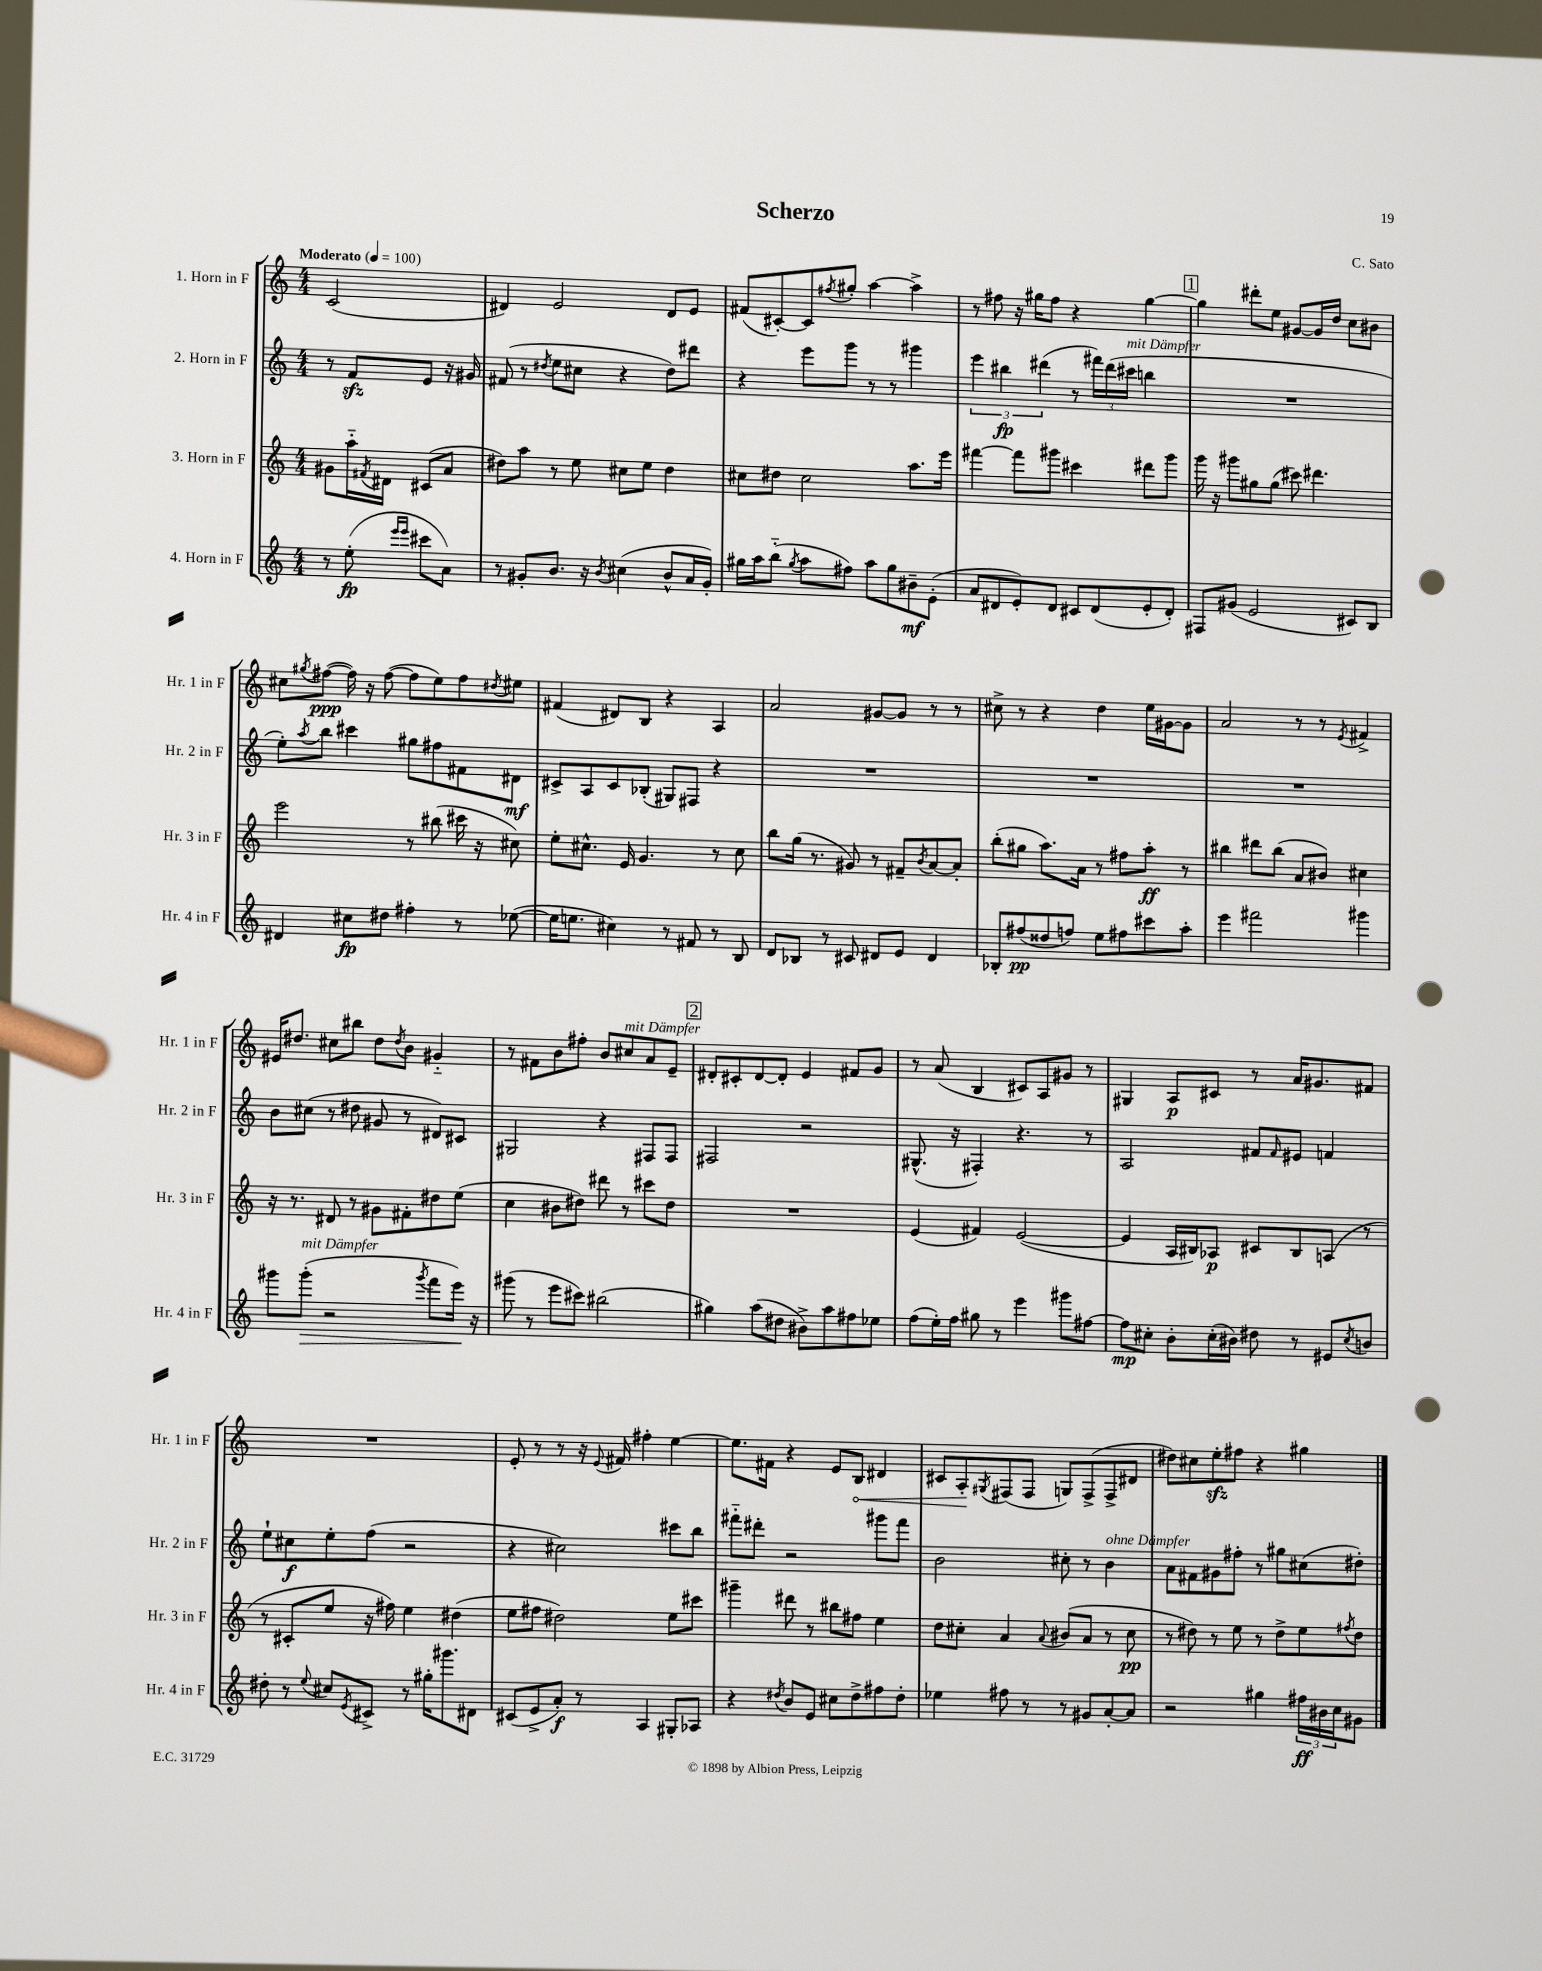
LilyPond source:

\header { title = "Scherzo" composer = "C. Sato" }
<<
\new StaffGroup <<
\new Staff = "s0" \with { instrumentName = "1. Horn in F" shortInstrumentName = "Hr. 1 in F" } {
    \clef treble \key c \major \numericTimeSignature \time 4/4 \partial 2 \tempo "Moderato" 4 = 100
    c'2( |
    dis'4) e'2 dis'8 e'8 |
    fis'8( cis'8~-.) cis'8 \acciaccatura { fis''8 } gis''8-. a''4~ a''4-> |
    r8 fis''8 r16 gis''16 fis''8 r4 gis''4~ |
    \mark \markup { \box "1" } gis''4 dis'''8-. e''8 gis'8~ gis'16 d''16 c''8 bis'8 |
    cis''8 \acciaccatura { gis''8 } fis''8~\ppp( fis''16) r16 fis''8~( fis''8 e''8) fis''8 \acciaccatura { dis''8 } eis''8 |
    fis'4( dis'8) b8 r4 a4 |
    a'2 gis'8~ gis'8 r8 r8 |
    cis''8-> r8 r4 d''4 e''16 gis'16~ gis'8 |
    a'2 r8 r8 \acciaccatura { e'8 } fis'4-> |
    eis'16 dis''8. cis''8 bis''8 dis''8 \acciaccatura { dis''8 } b'8 gis'4-_ |
    r8 fis'8 b'8 fis''8-. b'8 cis''8^\markup { \italic "mit Dämpfer" } a'8 e'8-- |
    \mark \markup { \box "2" } dis'8-. cis'8-. dis'8~ dis'8-. e'4 fis'8 g'8 |
    r8 a'8( b4 cis'8) a8 gis'8 r8 |
    gis4 a8\p cis'8 r8 a'16 gis'8. fis'8 |
    R1 |
    e'8-. r8 r8 r16 \appoggiatura { e'8 } fis'16 fis''4-. e''4~ |
    e''8. fis'16 r4 e'8 \once \override Hairpin.circled-tip = ##t b8\< dis'4 |
    cis'8 a8-.\! \acciaccatura { gis8 } fis8( fis8 g8) fis8->( fis8-> dis'8 |
    dis''8) cis''8 e''8-.\sfz fis''8 r4 gis''4 \bar "|." |
}
\new Staff = "s1" \with { instrumentName = "2. Horn in F" shortInstrumentName = "Hr. 2 in F" } {
    \clef treble \key c \major \numericTimeSignature \time 4/4 \partial 2
    r8 f'8\sfz e'8 r16 gis'16 |
    fis'8( r8 \acciaccatura { dis''8 } e''8 cis''8 r4 dis''8) dis'''8 |
    r4 e'''8 g'''8 r8 r8 gis'''4 |
    \tuplet 3/2 { e'''4 bis''4\fp dis'''4( } r8 \tuplet 3/2 { fis'''16) dis'''16( cis'''16^\markup { \italic "mit Dämpfer" } } b''4 |
    \mark \markup { \box "1" } R1 |
    e''8-.) \acciaccatura { a''8 } b''8 cis'''4 gis''8 fis''8 fis'8 dis'8\mf |
    cis'8-> a8 cis'8 bes8-.( gis8) fis8 r4 |
    R1 |
    R1 |
    R1 |
    b'8 cis''8( r8 dis''8 gis'8 r8 dis'8) cis'8 |
    gis2 r4 fis8 fis8 |
    \mark \markup { \box "2" } fis2 r2 |
    gis8.-^( r16 fis4-.) r4. r8 |
    a2 fis'8 \grace { fis'16 } eis'8 f'4 |
    e''8-! cis''8\f e''8-. f''8( r2 |
    r4 cis''2) cis'''8 b''8 |
    fis'''8-_ dis'''8-. r2 gis'''8 fis'''8 |
    b'2 cis''8-. r8 b'4^\markup { \italic "ohne Dämpfer" } |
    a'8 fis'8 gis'8 fis''8-. r8 gis''8 cis''8( dis''8-.) \bar "|." |
}
\new Staff = "s2" \with { instrumentName = "3. Horn in F" shortInstrumentName = "Hr. 3 in F" } {
    \clef treble \key c \major \numericTimeSignature \time 4/4 \partial 2
    gis'8 a''16-_ \acciaccatura { fis'8 } dis'16 cis'8( a'8 |
    dis''8) a''8 r8 e''8 cis''8 e''8 dis''4 |
    cis''8 dis''8 cis''2 a''8. e'''16 |
    fis'''4~ fis'''8 gis'''8 cis'''4 dis'''8 gis'''8 |
    \mark \markup { \box "1" } g'''16 r16 gis'''8 gis''8 gis''8( cis'''8) dis'''4. |
    e'''2 r8 bis''8( cis'''16 r16 cis''8) |
    e''8-. cis''8.-^ e'16 g'4. r8 cis''8 |
    b''8 g''16( r8. gis'8) r8 fis'8-- \acciaccatura { b'8 } a'8~ a'8-. |
    b''8-.( gis''8 a''8.) a'16 r8 fis''8 a''8-.\ff r8 |
    bis''4 dis'''8 bis''8( a'8 bis'8) cis''4 |
    r16 r8. dis'8 r8 gis'8 fis'8-. dis''8 e''8( |
    c''4 bis'8 dis''8) dis'''8 r8 cis'''8 dis''8 |
    \mark \markup { \box "2" } R1 |
    e'4( fis'4) e'2~( |
    e'4 a16 bis16) aes8\p cis'8 bis8 a8( r8 |
    r8 cis'8-. e''8 r16 fis''16) e''4 dis''4( |
    e''8 fis''8 dis''2) e''8 cis'''8 |
    gis'''4-- dis'''8 r8 bis''8 fis''8 e''4 |
    d''8 cis''8-. a'4 \appoggiatura { a'8 } bis'8( a'8 r8 cis''8\pp |
    r8 dis''8) r8 e''8 r8 dis''8-> e''8 \acciaccatura { fis''8 } dis''8 \bar "|." |
}
\new Staff = "s3" \with { instrumentName = "4. Horn in F" shortInstrumentName = "Hr. 4 in F" } {
    \clef treble \key c \major \numericTimeSignature \time 4/4 \partial 2
    r8 e''8-.\fp( \grace { e'''16 e'''16 } cis'''8 a'8) |
    r8 gis'8-. b'8. r16 \acciaccatura { b'8 } cis''4( b'8-^ a'16 gis'16-.) |
    gis''16 a''16 b''8-_( \acciaccatura { gis''8 } a''8 fis''8) a''8 gis''8 bis'8--\mf e'8-.( |
    a'8 dis'8 e'8-.) dis'8 cis'8 dis'8( e'8-. dis'8-.) |
    \mark \markup { \box "1" } fis8 gis'8( e'2 cis'8) b8 |
    dis'4 cis''8\fp dis''8 fis''4-. r8 ees''8~( |
    ees''16 e''8. cis''4) r8 fis'8 r8 b8 |
    d'8 bes8 r8 cis'8 dis'8 e'8 dis'4 |
    bes8-. fis''8\pp( disis''8 f''8) e''8 fis''8 cis'''8 a''8-. |
    e'''4 fis'''2 gis'''4 |
    gis'''8 gis'''8-.\>^\markup { \italic "mit Dämpfer" }( r2 \acciaccatura { gis'''8 } f'''8 e'''16\!) r16 |
    gis'''8( r8 e'''8 cis'''8) bis''2( |
    \mark \markup { \box "2" } gis''4) a''8( dis''8 bis'8->) a''8 fis''8 ees''8 |
    f''8( e''16-.) f''16 gis''8 r8 e'''4 gis'''8 fis''8~ |
    fis''8\mp cis''8-. b'8-. cis''16-.( bis'16) dis''8 r8 eis'8 \acciaccatura { cis''8 } b'8 |
    dis''8-. r8 \appoggiatura { e''8 } cis''8 \acciaccatura { e'8 } cis'8-> r8 gis''16-. gis'''8. dis'8 |
    cis'8( e'8-> a'8-.\f) r8 a4 gis8-. aes8 |
    r4 \acciaccatura { dis''8 } b'8 e'8 cis''8 dis''8-> fis''8 dis''8-. |
    ees''4 fis''8 r8 r8 gis'8 a'8~-. a'8 |
    r2 gis''4 \tuplet 3/2 { fis''16\ff bis'16 c''16 } gis'8 \bar "|." |
}
>>
>>
\layout { \context { \Score \remove "Bar_number_engraver" } }
